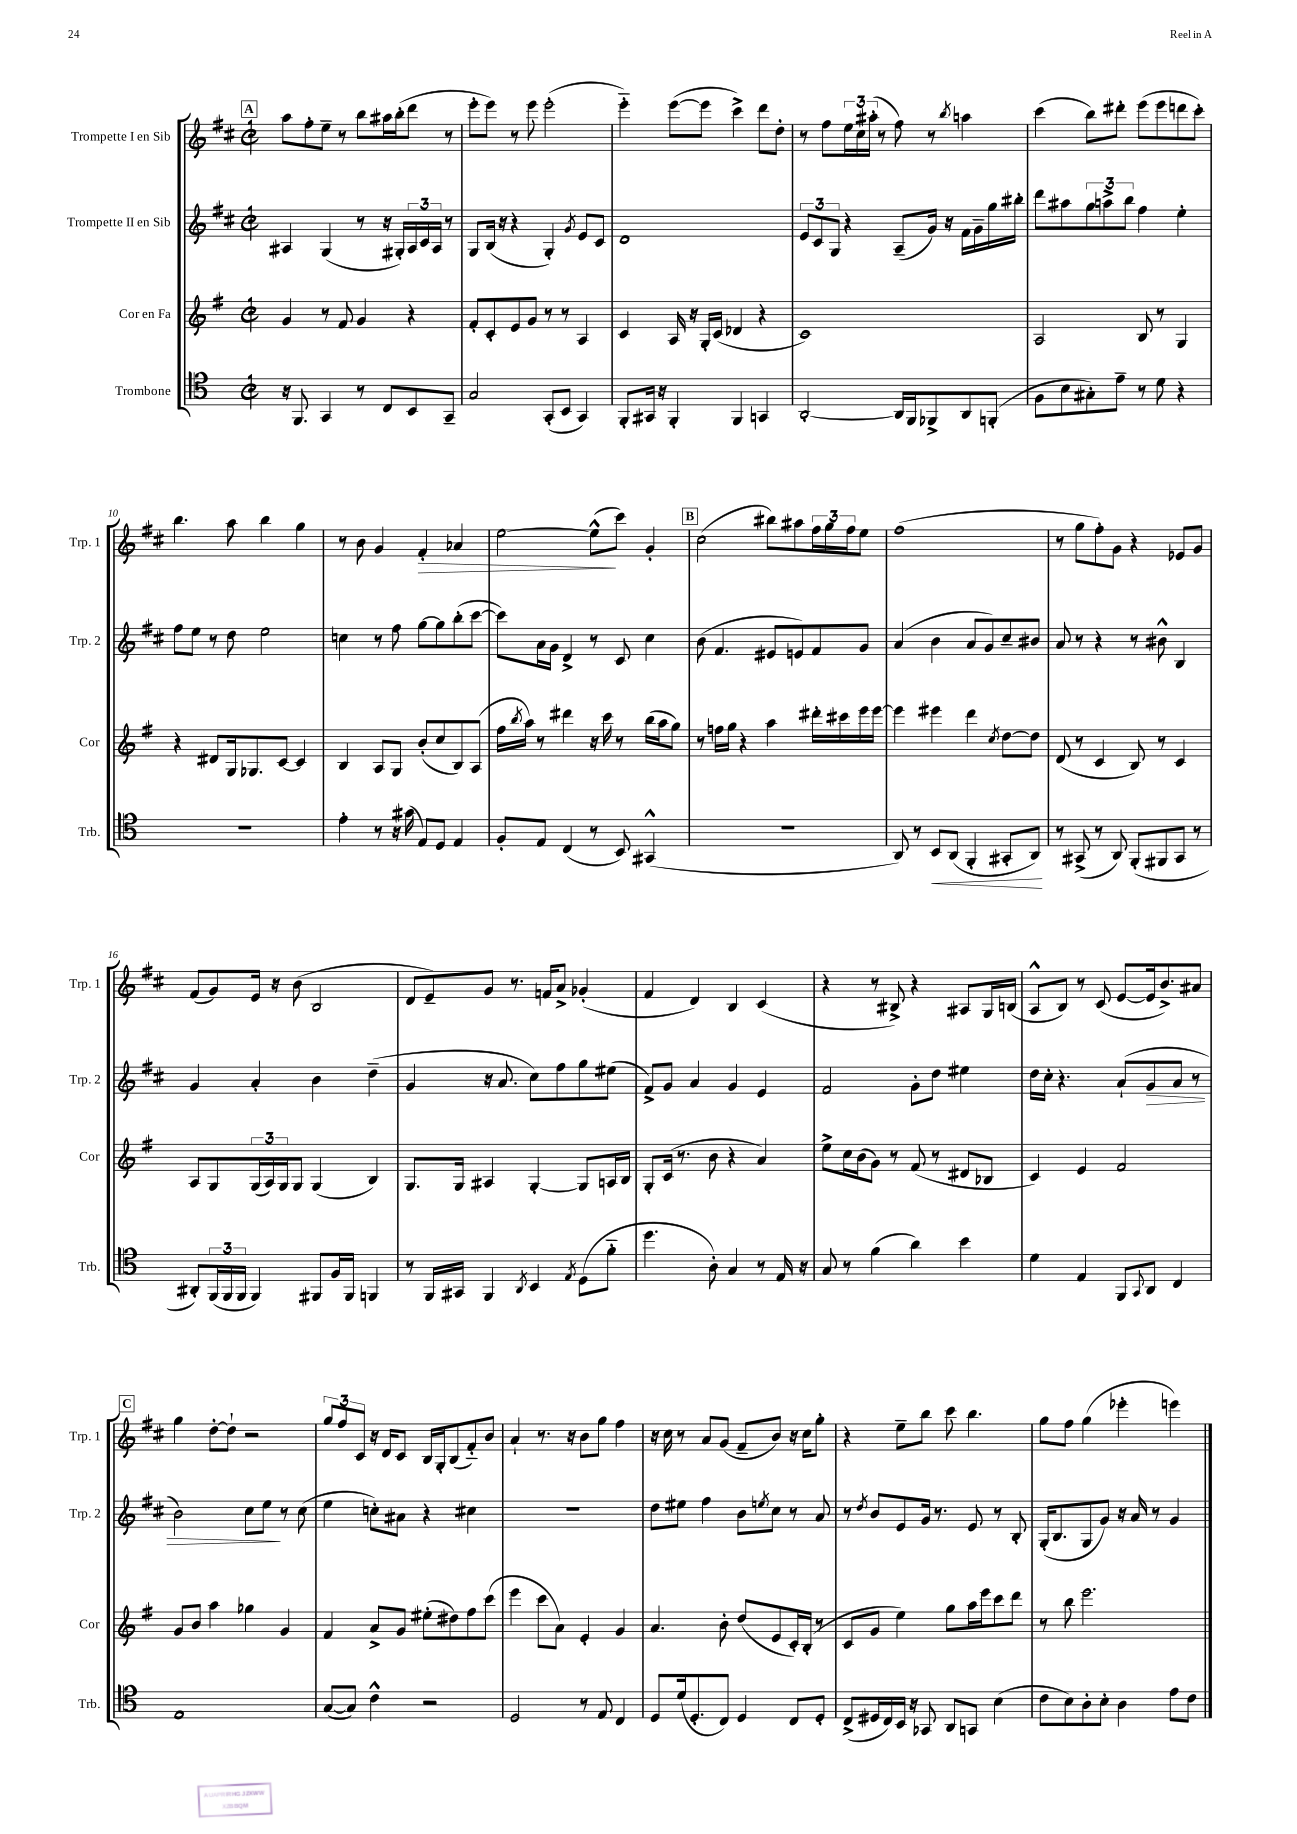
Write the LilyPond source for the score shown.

<<
\new StaffGroup <<
\new Staff = "s0" \with { instrumentName = "Trompette I en Sib" shortInstrumentName = "Trp. 1" } {
    \clef treble \key d \major \defaultTimeSignature \time 2/2
    \mark \markup { \box "A" } a''8 fis''8-. e''8-- r8 b''8 ais''16 b''16-.( d'''8 r8 |
    e'''8-. e'''8) r8 e'''8 e'''2-.( |
    e'''4-_) e'''8~( e'''8 cis'''4->) d'''8 d''8-. |
    r8 fis''8 \tuplet 3/2 { e''16 cis''16 ais''16-.( } r8 fis''8) r8 \acciaccatura { b''8 } a''4 |
    cis'''4( b''8) dis'''8-. e'''8( e'''8 d'''8 cis'''8-.) |
    b''4. a''8 b''4 g''4 |
    r8 b'8 g'4 fis'4-.\> aes'4 |
    e''2~ e''8-^\!( cis'''8) g'4-. |
    \mark \markup { \box "B" } cis''2( bis''8) ais''8 \tuplet 3/2 { fis''16 g''16 fis''16 } e''8 |
    fis''1( |
    r8 g''8 fis''8-.) g'8 r4 ees'8 g'8 |
    fis'8( g'8) e'16 r16 b'8( b2 |
    d'8 e'8--) g'8 r8. f'16 a'8-> ges'4-.( |
    fis'4 d'4) b4 cis'4( |
    r4 r8 bis8->) r4 ais8 g16 b16( |
    a8-^ b8) r8 cis'8( e'8~ e'16 b'8.->) ais'8 |
    \mark \markup { \box "C" } g''4 d''8~-. d''8-! r2 |
    \tuplet 3/2 { g''8 fis''8 cis'8 } r16 d'16 cis'8 b16 g16-. b8( fis'8-_) b'8 |
    a'4-! r8. r16 b'8 g''8 fis''4 |
    r16 cis''16 r8 a'8 g'8( fis'8-- b'8) r16 cis''16 g''8-. |
    r4 e''8-- b''8 cis'''8 b''4. |
    g''8 fis''8 g''4( ees'''4-. e'''4) \bar "|." |
}
\new Staff = "s1" \with { instrumentName = "Trompette II en Sib" shortInstrumentName = "Trp. 2" } {
    \clef treble \key d \major \defaultTimeSignature \time 2/2
    \mark \markup { \box "A" } ais4 g4( r8 r16 gis16-.) \tuplet 3/2 { ais16 cis'16 ais16 } r8 |
    g8 b16( r16 r4 g4-.) \acciaccatura { g'8 } e'8 cis'8 |
    d'1 |
    \tuplet 3/2 { e'8 cis'8 g8 } r4 a8--( g'16) r16 fis'16 g'16-- g''16 bis''16-. |
    d'''8 ais''8 \tuplet 3/2 { g''8 a''8-> b''8 } fis''4 e''4-. |
    fis''8 e''8 r8 d''8 e''2 |
    c''4 r8 fis''8 g''8~ g''8 b''8-.( cis'''8~ |
    cis'''8) a'16 g'16 d'4-> r8 cis'8 cis''4 |
    \mark \markup { \box "B" } b'8( fis'4. eis'8 e'8) fis'8 g'8 |
    a'4( b'4 a'8 g'8) cis''8-- bis'8 |
    a'8 r8 r4 r8 bis'8-^ b4 |
    g'4 a'4-. b'4 d''4--( |
    g'4 r16 a'8. cis''8) fis''8 g''8 eis''8( |
    fis'8->) g'8 a'4 g'4 e'4 |
    fis'2 g'8-. d''8 eis''4 |
    d''16 cis''16-. r4. a'8-!( g'8\> a'8 r8 |
    \mark \markup { \box "C" } b'2) cis''8 e''8\! r8 cis''8( |
    e''4 c''8-.) ais'8 r4 cis''4 |
    R1 |
    d''8 eis''8 fis''4 b'8 \acciaccatura { e''8 } cis''8 r8 a'8 |
    r8 \acciaccatura { d''8 } b'8 e'8 g'16 r8. e'8 r8 b8-. |
    g16-.( b8. g8 g'8) r16 a'16 r8 g'4 \bar "|." |
}
\new Staff = "s2" \with { instrumentName = "Cor en Fa" shortInstrumentName = "Cor" } {
    \clef treble \key g \major \defaultTimeSignature \time 2/2
    \mark \markup { \box "A" } g'4 r8 fis'8 g'4 r4 |
    fis'8-. c'8-. e'8 g'8 r8 r8 a4 |
    c'4 a16 r16 g16-. c'16( des'4 r4 |
    c'1) |
    a2 b8 r8 g4 |
    r4 dis'8 g16 ges8. c'8~ c'4 |
    b4 a8 g8 b'8-.( c''8 b8) a8( |
    fis''16 \acciaccatura { b''8 } a''16) r8 dis'''4 r16 c'''16 r8 b''16( a''16 g''8) |
    \mark \markup { \box "B" } r8 f''16 g''16 r4 a''4 dis'''16-. cis'''16 e'''16 e'''16~ |
    e'''4 eis'''4 d'''4 \acciaccatura { c''8 } d''8~ d''8 |
    d'8( r8 c'4 b8) r8 c'4 |
    a8 g8 \tuplet 3/2 { g16( a16) g16 } g8 g4( b4) |
    g8. g16 ais4 g4~-. g8 a16 b16 |
    g8-. c'16( r8. b'8 r4 a'4) |
    e''8-> c''16 b'16( g'8) r8 fis'8( r8 dis'8 bes8 |
    c'4) e'4 fis'2 |
    \mark \markup { \box "C" } g'8 b'8 a''4 ges''4 g'4 |
    fis'4 a'8-> g'8 eis''8-.( dis''8) fis''8 c'''8( |
    e'''4 c'''8 a'8) e'4-. g'4 |
    a'4. b'8-. d''8( e'8 c'16-.) b16-.( r8 |
    c'8 g'8 e''4) g''8 a''16 e'''16 c'''8 d'''8 |
    r8 b''8 e'''2. \bar "|." |
}
\new Staff = "s3" \with { instrumentName = "Trombone" shortInstrumentName = "Trb." } {
    \clef tenor \key c \major \defaultTimeSignature \time 2/2
    \mark \markup { \box "A" } r16 f,8. g,4 r8 c8 b,8 g,8-- |
    g2 g,8-.( b,8 g,4) |
    f,8-. gis,16 r16 f,4-. f,4 g,4 |
    a,2~-. a,16 f,16 fes,8-> a,8 f,8-.( |
    f8 b8 gis8-.) e'8-- r8 d'8 r4 |
    r1 |
    e'4-. r8 r16 gis'16( e8) d8 e4 |
    f8-. e8 c4( r8 b,8) gis,4-^( |
    \mark \markup { \box "B" } R1 |
    a,8) r8 b,8\< a,8( f,4-. gis,8-. a,8\!) |
    r8 gis,8->( r8 a,8) f,8-.( fis,8 gis,8 r8 |
    ais,8-.) \tuplet 3/2 { f,16( f,16 f,16 } f,4) fis,8 f16 fis,16 f,4 |
    r8 f,16 gis,16 f,4 \acciaccatura { a,8 } b,4 \acciaccatura { e8 } d8( f'8-_ |
    d''4. a8-.) g4 r8 e16 r16 |
    g8 r8 f'4( a'4) b'4 |
    d'4 e4 f,8 \appoggiatura { g,8 } a,8 c4 |
    \mark \markup { \box "C" } e1 |
    g8~( g8) c'4-^ r2 |
    d2 r8 e8 c4 |
    d8 d'16( d8.-. c8) d4 c8 d8-. |
    c8->( dis16 c16) b,16 r16 ges,8 a,8 g,8 b4( |
    c'8 b8) a8-. b8-. a4 e'8 c'8 \bar "|." |
}
>>
>>
\layout { \context { \Score currentBarNumber = #5 } }
